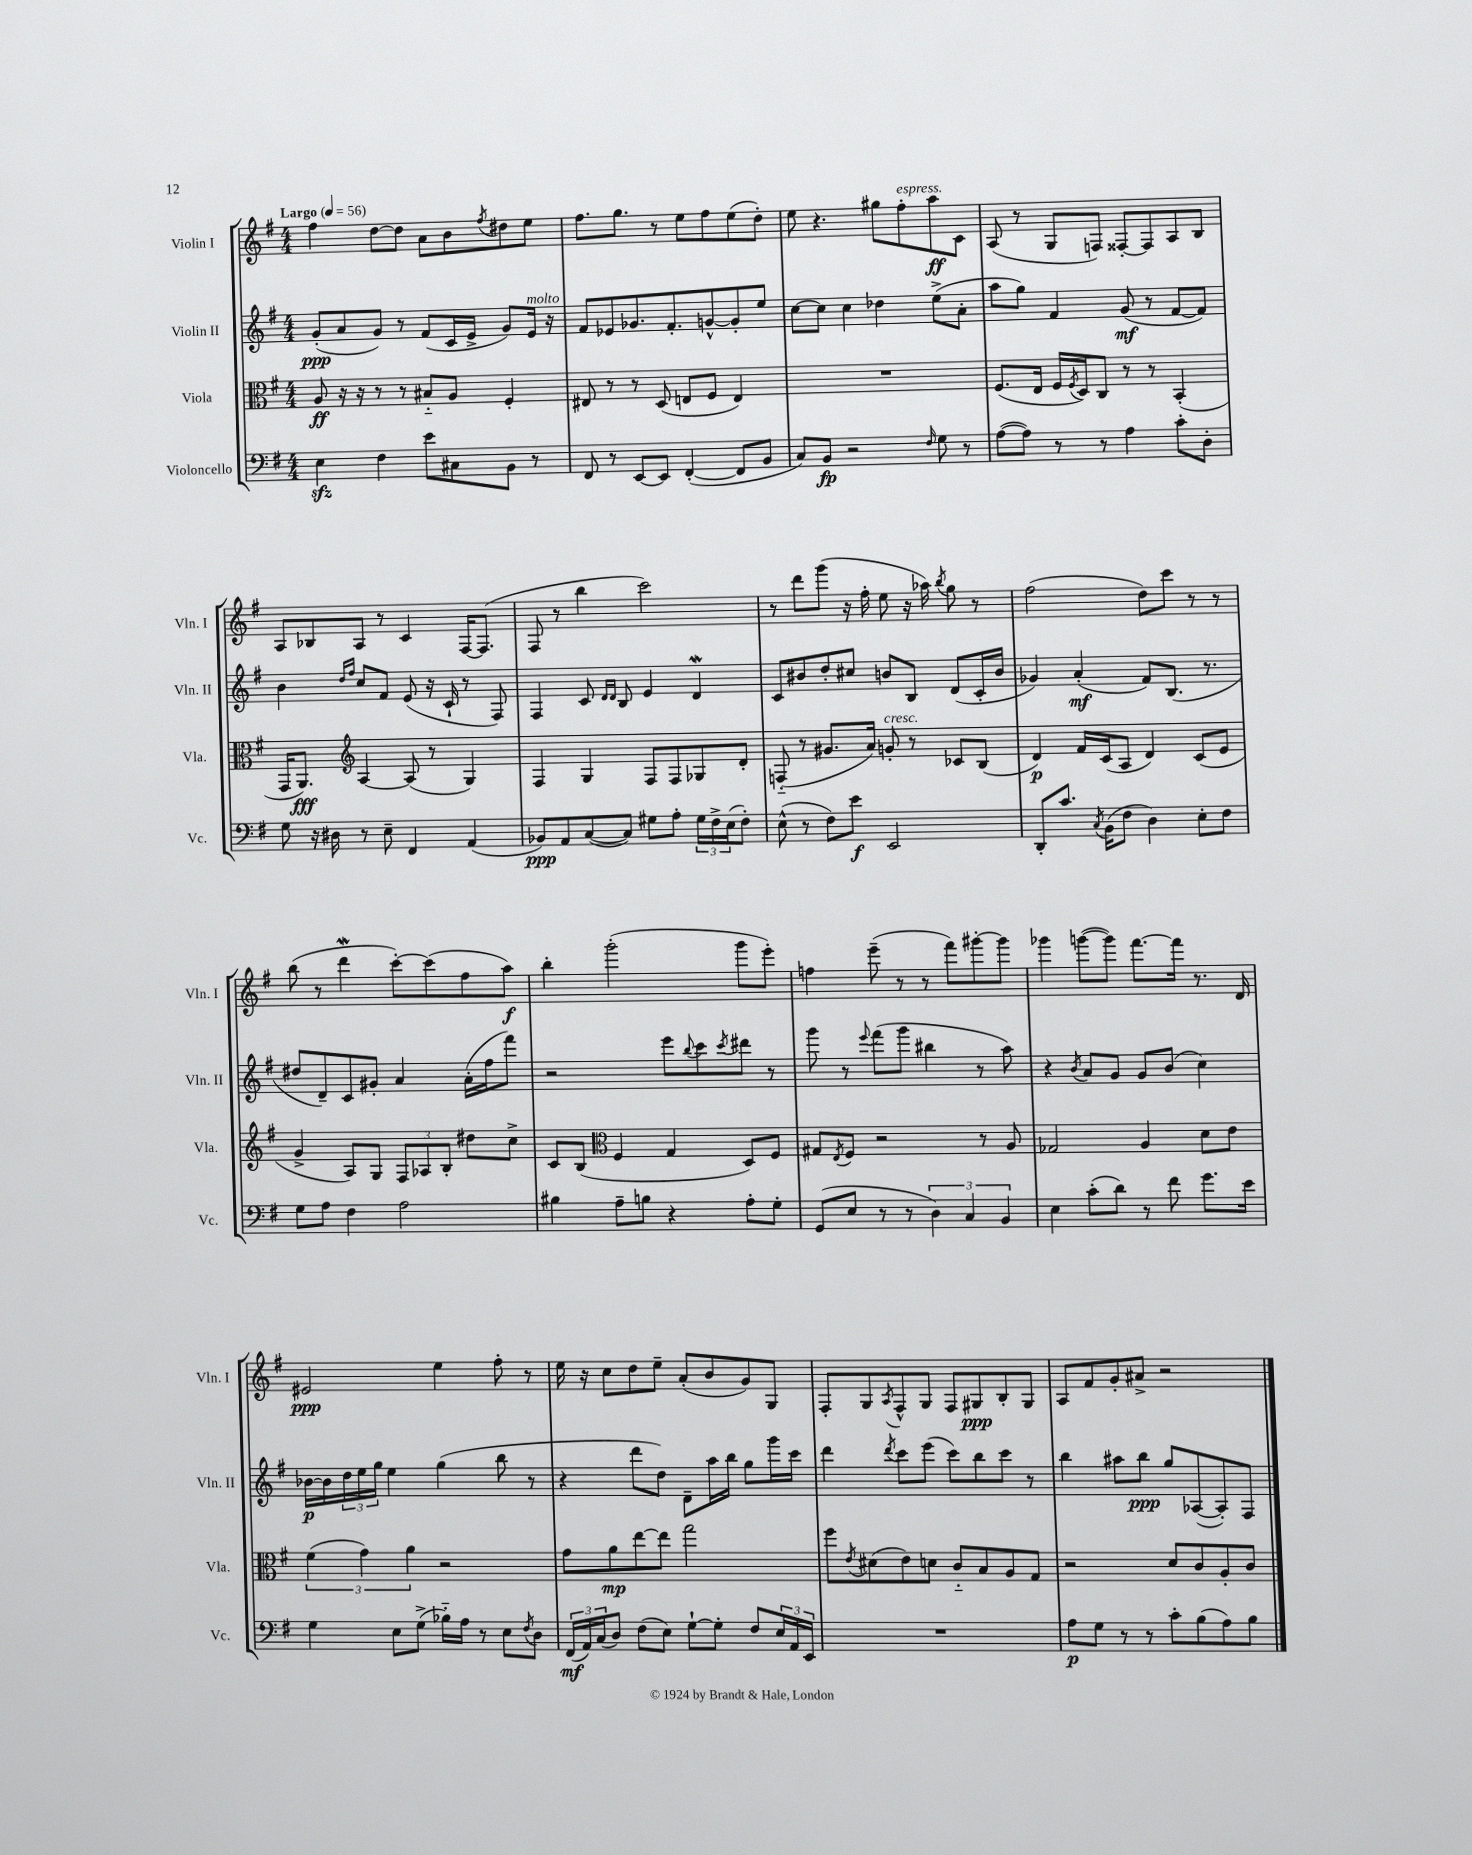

**kern	**dynam	**kern	**dynam	**kern	**dynam	**kern	**dynam
*part4	*part4	*part3	*part3	*part2	*part2	*part1	*part1
*staff4	*staff4	*staff3	*staff3	*staff2	*staff2	*staff1	*staff1
*I"Violoncello	*	*I"Viola	*	*I"Violin II	*	*I"Violin I	*
*I'Vc.	*	*I'Vla.	*	*I'Vln. II	*	*I'Vln. I	*
*clefF4	*	*clefC3	*	*clefG2	*	*clefG2	*
*k[f#]	*	*k[f#]	*	*k[f#]	*	*k[f#]	*
*M4/4	*	*M4/4	*	*M4/4	*	*M4/4	*
*MM56	*	*MM56	*	*MM56	*	*MM56	*
=1	=1	=1	=1	=1	=1	=1	=1
!	!	!	!	!	!	!LO:TX:a:B:t=Largo	!
4Ezz\	.	8A/	ff	(8g'/L	ppp	4ff#\	.
.	.	16r	.	8a/	.	.	.
.	.	16r	.	.	.	.	.
4F#\	.	8r	.	8g/J)	.	[8dd\L	.
.	.	8r	.	8r	.	8dd\J]	.
8e\L	.	8B#X/L	.	(8f#/L	.	8a\L	.
8C#X\	.	8A/J	.	16c/L	.	8b\	.
.	.	.	.	16e^/JJ	.	.	.
.	.	.	.	.	.	8qff#/	.
8BB\J	.	4F#'/	.	8g/L)	.	8dd#X\	.
!	!	!	!	!LO:TX:a:i:t=molto	!	!	!
8r	.	.	.	16e/Jk	.	8ee\J	.
.	.	.	.	16r	.	.	.
=2	=2	=2	=2	=2	=2	=2	=2
8FF#/	.	8E#X/	.	8f#/L	.	8.ff#\L	.
8r	.	8r	.	8e-X/	.	.	.
.	.	.	.	.	.	8.gg\J	.
[8EE/L	.	8r	.	8.g-X/	.	.	.
8EE/J]	.	(8D/	.	.	.	8r	.
.	.	.	.	8.f#'/	.	.	.
([4FF#'/	.	8En/L	.	.	.	8ee\L	.
.	.	8F#/J	.	[8gn^^/	.	8ff#\	.
8FF#/L]	.	4E/)	.	8g'/]	.	(8ee\	.
8BB/J	.	.	.	8ee/J	.	8dd'\J)	.
=3	=3	=3	=3	=3	=3	=3	=3
8C/L)	.	1r	.	[8cc\L	.	8ee\	.
8BB/J	fp	.	.	8cc\J]	.	4.r	.
2r	.	.	.	4cc\	.	.	.
.	.	.	.	4dd-X\	.	8gg#X\L	.
!	!	!	!	!	!	!LO:TX:a:i:t=espress.	!
.	.	.	.	.	.	8ff#'\	.
16qqF#/	.	.	.	.	.	.	.
8G\	.	.	.	(8ee^\L	.	8aa\	ff
8r	.	.	.	8a'\J	.	8c\J	.
=4	=4	=4	=4	=4	=4	=4	=4
([8A\L	.	(8.F#/L	.	8aa\L	.	(8A/	.
8A\J])	.	.	.	8gg\J)	.	8r	.
.	.	16E/Jk	.	.	.	.	.
8r	.	16F#/LL	.	4f#/	.	8G/L	.
.	.	8qF#/	.	.	.	.	.
.	.	16D/J)	.	.	.	.	.
8r	.	8C/J	.	.	.	8Fn/J)	.
4A\	.	8r	.	(8g/	mf	[8F##X'/L	.
.	.	8r	.	8r	.	8F##/]	.
8c'\L	.	(4BB'/	.	[8f#/L	.	8A/	.
8D'\J	.	.	.	8f#/J])	.	8B/J	.
!!LO:LB:g=z
=5	=5	=5	=5	=5	=5	=5	=5
8G\	.	16GG/KL	.	4b\	.	8A/L	.
.	.	8.AA/J)	fff	.	.	.	.
16r	.	.	.	.	.	8B-X/	.
16D#X\	.	.	.	.	.	.	.
*	*	*clefG2	*	*	*	*	*
.	.	.	.	16qqdd/LL	.	.	.
.	.	.	.	16qqff#/JJ	.	.	.
8r	.	[4A/	.	8cc/L	.	8A/J	.
8E~\	.	.	.	8f#/J	.	8r	.
4FF#/	.	(8A/]	.	(8e/	.	4c/	.
.	.	8r	.	16r	.	.	.
.	.	.	.	16c`/	.	.	.
(4AA/	.	4G/)	.	8r	.	[16F#/KL	.
.	.	.	.	.	.	(8.F#/J]	.
.	.	.	.	8F#/)	.	.	.
=6	=6	=6	=6	=6	=6	=6	=6
8BB-X/L)	ppp	4F#/	.	4F#/	.	8F#/	.
8AA/	.	.	.	.	.	8r	.
([8C/	.	4G/	.	8c/	.	4bb\	.
.	.	.	.	16qqd/LL	.	.	.
.	.	.	.	16qqd/JJ	.	.	.
8C/J])	.	.	.	8B/	.	.	.
8G#X\L	.	8F#/L	.	4e/	.	2ccc\)	.
8A'\J	.	8F#/	.	.	.	.	.
24G#\LL	.	8G-X/	.	4dW/	.	.	.
24F#^\	.	.	.	.	.	.	.
(24E\J	.	.	.	.	.	.	.
8F#'\J)	.	8d'/J	.	.	.	.	.
=7	=7	=7	=7	=7	=7	=7	=7
(8E^^\	.	(8Fn/	.	8c/L	.	8r	.
8r	.	8r	.	8b#X/	.	8ddd\L	.
8F#\L)	.	8.g#X/L	.	8dd'/	.	(8ggg\J	.
8e\J	f	.	.	8cc#X/J	.	16r	.
.	.	16a/Jk)	.	.	.	16ff#'\	.
!	!	!LO:TX:a:i:t=cresc.	!	!	!	!	!
2EE/	.	8gn'/	.	8bn/L	.	8ee\	.
.	.	8r	.	8B/J	.	16r	.
.	.	.	.	.	.	16aa-X\)	.
.	.	.	.	.	.	8qbb/	.
.	.	8c-X/L	.	(8d/L	.	8gg\	.
.	.	(8B/J	.	16c'/L	.	8r	.
.	.	.	.	16b/JJ	.	.	.
=8	=8	=8	=8	=8	=8	=8	=8
8DD'/L	.	4d/)	p	4g-X/)	.	(2ff#\	.
8.c/J	.	.	.	.	.	.	.
.	.	16f#/LL	.	(4a'/	mf	.	.
8qC/	.	.	.	.	.	.	.
(16BB\KL	.	(16c/J	.	.	.	.	.
8F#\J	.	8A/J	.	.	.	.	.
4D\)	.	4d/)	.	8f#/L)	.	8dd\L)	.
.	.	.	.	(8.B/J	.	8ccc\J	.
8E'\L	.	(8c/L	.	.	.	8r	.
.	.	.	.	8.r	.	.	.
8F#\J	.	8e/J	.	.	.	8r	.
!!LO:LB:g=z
=9	=9	=9	=9	=9	=9	=9	=9
8G\L	.	4g^/	.	8dd#X/L	.	(8bb\	.
8A\J	.	.	.	8d~/)	.	8r	.
4F#\	.	8A/L)	.	8c/	.	4dddW\	.
.	.	8G/J	.	8g#X'/J	.	.	.
2A\	.	12F#/L	.	4a/	.	[8ccc'\L)	.
.	.	12A-X/	.	.	.	.	.
.	.	.	.	.	.	(8ccc\]	.
.	.	12B'/J	.	.	.	.	.
.	.	8dd#X\L	.	(16a'\LL	.	8ff#\	.
.	.	.	.	16ff#\J	.	.	.
.	.	8cc^\J	.	8fff#\J)	.	8aa\J)	f
=10	=10	=10	=10	=10	=10	=10	=10
4B#X\	.	8c/L	.	2r	.	4bb'\	.
.	.	(8B/J	.	.	.	.	.
*	*	*clefC3	*	*	*	*	*
8A~\L	.	4F#/	.	.	.	(2ggg'\	.
8Bn\J	.	.	.	.	.	.	.
4r	.	4G/	.	8eee\L	.	.	.
.	.	.	.	8qqbb/	.	.	.
.	.	.	.	8ccc\	.	.	.
.	.	.	.	8qccc/	.	.	.
8A'\L	.	8D/L)	.	8ddd#X\J	.	8ggg\L	.
8G'\J	.	8F#/J	.	8r	.	8eee'\J)	.
=11	=11	=11	=11	=11	=11	=11	=11
(8GG/L	.	8G#X/L	.	8ggg\	.	4ffn\	.
.	.	8qE/	.	.	.	.	.
8E/J	.	8F#/J	.	8r	.	.	.
.	.	.	.	8qqeee/	.	.	.
8r	.	2r	.	(8fff#\L	.	(8eee~\	.
8r	.	.	.	8ggg\J	.	8r	.
6D\)	.	.	.	4bb#X\	.	8r	.
.	.	.	.	.	.	8fff#\L)	.
6C/	.	.	.	.	.	.	.
.	.	8r	.	8r	.	[8ggg#X'\	.
6BB/	.	.	.	.	.	.	.
.	.	8A/	.	8aa\)	.	8ggg#\J]	.
=12	=12	=12	=12	=12	=12	=12	=12
4E\	.	2G-X/	.	4r	.	4ggg-X\	.
.	.	.	.	8qb/	.	.	.
(8c'\L	.	.	.	8a/L	.	([8gggn\L	.
8d\J)	.	.	.	8g/J	.	8ggg\J])	.
8r	.	4A/	.	8g/L	.	[8.fff#\L	.
8f#\	.	.	.	(8b/J	.	.	.
.	.	.	.	.	.	16fff#\Jk]	.
8.g\L	.	8d\L	.	4cc\)	.	8.r	.
.	.	8e\J	.	.	.	.	.
16e\Jk	.	.	.	.	.	16d/	.
!!LO:LB:g=z
=13	=13	=13	=13	=13	=13	=13	=13
4G\	.	(6f#\	.	[16b-X\LL	p	2e#X/	ppp
.	.	.	.	16b-\]	.	.	.
.	.	.	.	24dd\	.	.	.
.	.	6g\)	.	24ee\	.	.	.
.	.	.	.	24gg\JJ	.	.	.
8E\L	.	.	.	4ee\	.	.	.
.	.	6a\	.	.	.	.	.
(8G^\J	.	.	.	.	.	.	.
16B-X\LL)	.	2r	.	(4gg\	.	4ee\	.
16A\JJ	.	.	.	.	.	.	.
8r	.	.	.	.	.	.	.
8E\L	.	.	.	8bb\	.	8ff#'\	.
8qF#/	.	.	.	.	.	.	.
8D\J	.	.	.	8r	.	8r	.
=14	=14	=14	=14	=14	=14	=14	=14
(24FF#/LL	mf	8g\L	.	4r	.	16ee\	.
24AA/)	.	.	.	.	.	.	.
.	.	.	.	.	.	16r	.
(24C/J	.	.	.	.	.	.	.
8D/J)	.	8a\	mp	.	.	8cc\L	.
(8F#\L	.	[8ee\	.	8ddd\L	.	8dd\	.
8E\J)	.	8ee\J]	.	8dd\J)	.	8ee~\J	.
[8G`\L	.	2gg\	.	8d~\L	.	(8a'/L	.
8G'\J]	.	.	.	16aa\L	.	8b/	.
.	.	.	.	16bb\JJ	.	.	.
8F#/L	.	.	.	8gg\L	.	8g/)	.
24E/L	.	.	.	16ggg\L	.	8G/J	.
24AA/	.	.	.	.	.	.	.
.	.	.	.	16ccc\JJ	.	.	.
24EE/JJ	.	.	.	.	.	.	.
=15	=15	=15	=15	=15	=15	=15	=15
1r	.	8ff#\L	.	4ddd\	.	8F#'/L	.
.	.	8qe/	.	.	.	.	.
.	.	(8d#X\	.	.	.	8G/	.
.	.	.	.	8qddd/	.	8qA/	.
.	.	8e\)	.	8ccc\L	.	8F#^^/	.
.	.	8dn\J	.	(8eee\J	.	8G/J	.
.	.	8c/L	.	8ccc\L)	.	8F#/L	.
.	.	8B/	.	8bb\	.	8G#X/	ppp
.	.	8A/	.	8ccc\J	.	8B'/	.
.	.	8G/J	.	8r	.	8G#/J	.
=16	=16	=16	=16	=16	=16	=16	=16
8A\L	p	2r	.	4bb\	.	8A/L	.
8G\J	.	.	.	.	.	8f#/	.
8r	.	.	.	8aa#X\L	.	8g'/	.
8r	.	.	.	8bb\J	ppp	8a#X^/J	.
8c'\L	.	8d/L	.	8gg/L	.	2r	.
(8B\	.	8c/	.	([8A-X/	.	.	.
8A\)	.	8A'/	.	8A-'/])	.	.	.
8B\J	.	8c/J	.	8F#/J	.	.	.
==	==	==	==	==	==	==	==
*-	*-	*-	*-	*-	*-	*-	*-
